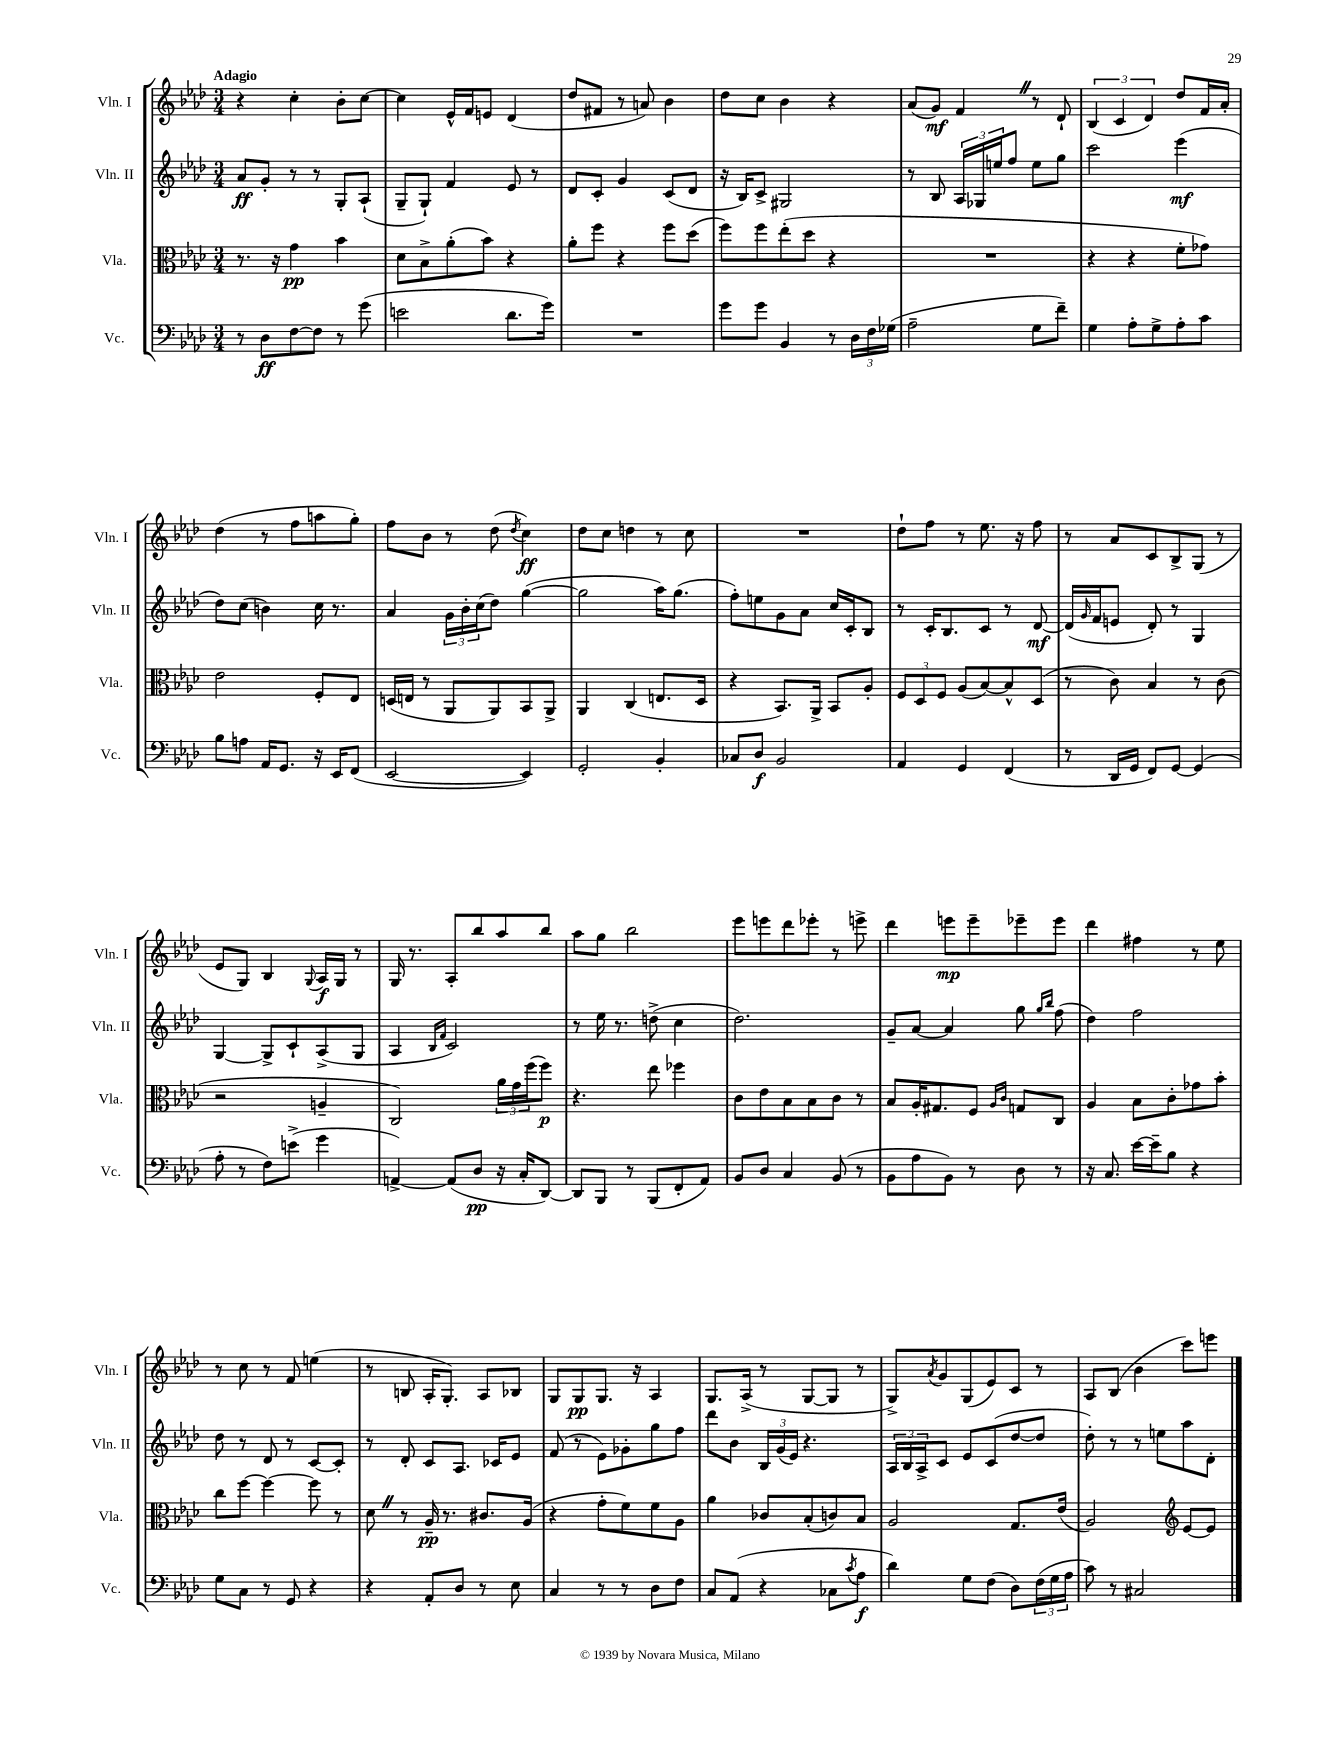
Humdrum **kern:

**kern	**kern	**kern	**kern
*staff4	*staff3	*staff2	*staff1
*clefF4	*clefC3	*clefG2	*clefG2
*k[b-e-a-d-]	*k[b-e-a-d-]	*k[b-e-a-d-]	*k[b-e-a-d-]
*M3/4	*M3/4	*M3/4	*M3/4
8r	8.r	8a-	4r
8D-	.	8g'	.
.	16r	.	.
[8F	4g	8r	4cc'
8F]	.	8r	.
8r	4b-	8G'	8b-'
(8g	.	(8A-`	[8cc
=	=	=	=
2e	8d-	8G~	4cc]
.	8B-^	8G`)	.
.	(8a-'	4f	16e-^^
.	.	.	16f
.	8b-)	.	8e
8.d-	4r	8e-	(4d-
.	.	8r	.
16g)	.	.	.
=	=	=	=
2.r	8a-'	8d-	8dd-
.	8ff	8c'	8f#
.	4r	4g	8r
.	.	.	8a)
.	8ff	(8c	4b-
.	(8dd-	8d-	.
=	=	=	=
8g	8ff)	16r	8dd-
.	.	16B-)	.
8g	8ff	8c^	8cc
4BB-	(8ee-'	2G#	4b-
.	8dd-	.	.
8r	4r	.	4r
24D-	.	.	.
24F	.	.	.
(24G-	.	.	.
=	=	=	=
2A-~	2.r	8r	(8a-
.	.	8B-	8g)
.	.	24A-	4f
.	.	24G-	.
.	.	24ee	.
.	.	8ff	.
8G	.	8ee	8r
8f~)	.	8gg	8d-`
=	=	=	=
4G	4r	2ccc	(6B-
.	.	.	6c
8A-'	4r	.	.
.	.	.	6d-)
8G^	.	.	.
8A-'	8f'	(4eee-	8dd-
8c	8g-)	.	16f
.	.	.	16a-'
=	=	=	=
8B-	2e-	8dd-)	(4dd-
8A	.	(8cc	.
16AA-	.	4b)	8r
8.GG	.	.	.
.	.	.	8ff
16r	8F'	16cc	8aa
16EE-	.	8.r	.
(8FF	8E-	.	8gg')
=	=	=	=
[2EE-	(16D	4a-	8ff
.	16E	.	.
.	8r	.	8b-
.	8AA-	24g	8r
.	.	24b-'	.
.	.	(24cc	.
.	8AA-)	8dd-)	(8dd-
.	.	.	8qdd-
4EE-])	8BB-	([4gg	4cc)
.	8AA-^	.	.
=	=	=	=
2GG'	4AA-	2gg]	8dd-
.	.	.	8cc
.	(4C	.	4dd
4BB-'	8.E	16aa-)	8r
.	.	(8.gg	.
.	.	.	8cc
.	16D-	.	.
=	=	=	=
8C-	4r	8ff')	2.r
8D-	.	8ee	.
2BB-	8.BB-)	8g	.
.	.	8a-	.
.	16AA-^	.	.
.	8BB-	16cc	.
.	.	16c'	.
.	8A-'	8B-	.
=	=	=	=
4AA-	12F	8r	8dd-`
.	12D-	.	.
.	.	16c'	8ff
.	12F	.	.
.	.	8.B-	.
4GG	(8A-	.	8r
.	[8B-)	8c	8.ee-
(4FF	8B-^^]	8r	.
.	.	.	16r
.	(8D-	[8d-	8ff
=	=	=	=
8r	8r	(16d-]	8r
.	.	16qqg	.
.	.	16f	.
16DD-	8c)	8e	8a-
16GG	.	.	.
8FF)	4B-	8d-')	8c
[8GG	.	8r	8B-^
(4GG]	8r	4G	(8G
.	(8c	.	8r
=	=	=	=
8A-'	2r	[4G	8e-
8r	.	.	8G)
8F)	.	8G^]	4B-
(8e^	.	8c`	.
.	.	.	8qqG
4g	4A~	(8A-^	16A-
.	.	.	16G
.	.	8G	8r
=	=	=	=
[4AA^)	2C)	4A-	16G
.	.	.	8.r
.	.	16qqB-	.
.	.	16qqf	.
(8AA]	.	2c)	8A-'
8D-	.	.	8bb-
16r	24a-	.	8aa-
.	24g	.	.
16C'	.	.	.
.	(24ff	.	.
[8DD-)	8ff)	.	8bb-
=	=	=	=
8DD-]	4.r	8r	8aa-
8BBB-	.	16ee-	8gg
.	.	8.r	.
8r	.	.	2bb-
(8BBB-	8ee-	(8dd^	.
8FF'	4ff-	4cc	.
8AA-)	.	.	.
=	=	=	=
8BB-	8c	2.dd-)	8eee-
8D-	8e-	.	8eee
4C	8B-	.	8ddd-
.	8B-	.	8eee-'
(8BB-	8c	.	8r
8r	8r	.	8eee^
=	=	=	=
8BB-	8B-	8g~	4ddd-
8A-	16A-'	[8a-	.
.	8.G#	.	.
8BB-)	.	4a-]	8eee
8r	8F	.	8eee~
.	16qqA-	.	.
.	16qqc	.	.
8D-	8G	8gg	8eee-~
.	.	16qqgg	.
.	.	16qqbb-	.
8r	8C	(8ff	8eee-
=	=	=	=
16r	4A-	4dd-)	4ddd-
8.C	.	.	.
[16e-	8B-	2ff	4ff#
16e-~]	.	.	.
8B-	8c'	.	.
4r	8g-	.	8r
.	8b-'	.	8ee-
=	=	=	=
8G	8cc	8dd-	8r
8C	[8ff	8r	8cc
8r	4ff_	8d-	8r
8GG	.	8r	8f
4r	8ff]	[8c	(4ee
.	8r	8c']	.
=	=	=	=
4r	8d-	8r	8r
.	8r	8d-'	8B
8AA-'	16A-~	8c	16A-'
.	8.r	.	8.G')
8D-	.	8.A-	.
8r	8.c#	.	8A-
.	.	16c-	.
8E-	.	8e-	8B-
.	(16A-	.	.
=	=	=	=
4C	4r	(8f	8G
.	.	8r	8G
8r	8g'	8e-)	8.G
8r	8f)	8g-'	.
.	.	.	16r
8D-	8f	8gg	4A-
8F	8A-	8ff	.
=	=	=	=
8C	4a-	8ddd-	8.G
(8AA-	.	8b-	.
.	.	.	(16A-^
4r	8c-	24B-	8r
.	.	(24g	.
.	.	24e-)	.
.	(8B-'	4.r	[8G
8C-	8c)	.	8G]
8qc	.	.	.
8A-	8B-	.	8r
=	=	=	=
4d-)	2A-	24A-	8G^)
.	.	24B-	.
.	.	24A-^	.
.	.	.	8qa-
.	.	8c	8g
8G	.	8e-	(8G
(8F	.	(8c	8e-)
8D-)	8.G	[8dd-	8c
(24F	.	8dd-]	8r
24G	.	.	.
.	(16e-	.	.
24A-	.	.	.
=	=	=	=
8c)	2A-)	8dd-')	8A-
8r	.	8r	(8B-
2C#	.	8r	4b-
.	.	8ee	.
*	*clefG2	*	*
.	[8e-	8aa-	8ccc)
.	8e-]	8d-'	8eee
==	==	==	==
*-	*-	*-	*-
